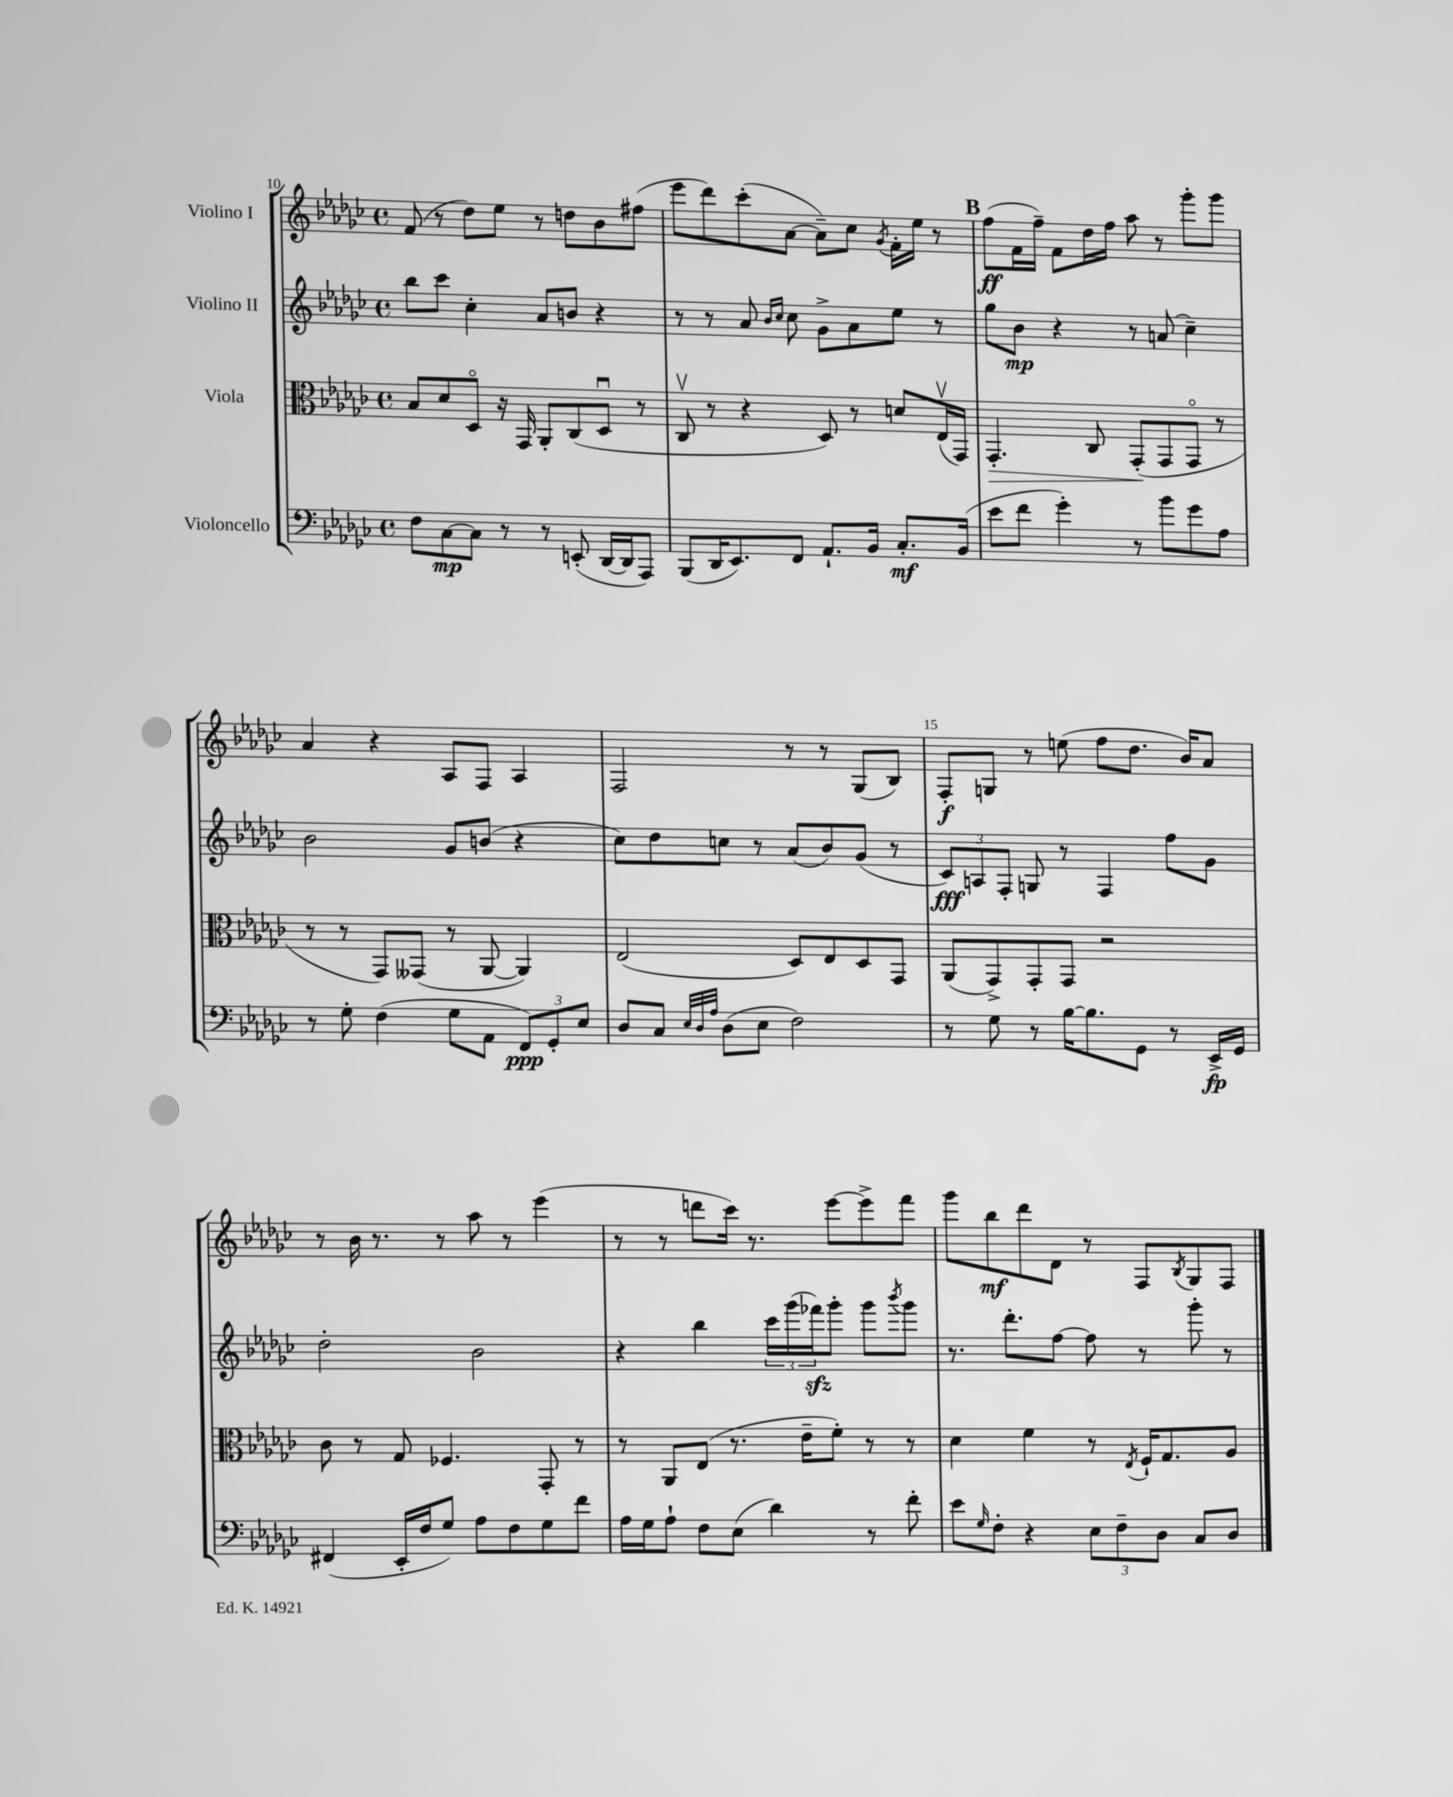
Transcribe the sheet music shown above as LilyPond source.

<<
\new StaffGroup <<
\new Staff = "s0" \with { instrumentName = "Violino I" } {
    \clef treble \key ges \major \defaultTimeSignature \time 4/4
    f'8( r8 des''8) ees''8 r8 d''8 bes'8 fis''8( |
    ees'''8 des'''8) ces'''8-.( aes'8~ aes'8--) ces''8 \acciaccatura { ges'8 } f'16-. ees''16 r8 |
    \mark \markup { \bold "B" } f''8\ff( f'16 f''16--) f'8 des''16 f''16 aes''8 r8 ges'''8-. ges'''8 |
    aes'4 r4 aes8 f8 aes4 |
    f2 r8 r8 ges8( bes8) |
    f8-.\f g8 r8 e''8( f''8 des''8. bes'16) aes'8 |
    r8 bes'16 r8. r8 aes''8 r8 ees'''4( |
    r8 r8 d'''8 ces'''16) r8. ees'''8~ ees'''8-> f'''8 |
    ges'''8 bes''8\mf des'''8 des'8 r8 f8 \acciaccatura { bes8 } ges8 f8 \bar "|." |
}
\new Staff = "s1" \with { instrumentName = "Violino II" } {
    \clef treble \key ges \major \defaultTimeSignature \time 4/4
    bes''8 ces'''8 ces''4-. aes'8 b'8 r4 |
    r8 r8 aes'8 \grace { bes'16 ces''16 } ces''8 ges'8-> aes'8 ees''8 r8 |
    \mark \markup { \bold "B" } ges''8 bes'8\mp r4 r8 a'8( ces''4--) |
    bes'2 ges'8 b'8( r4 |
    ces''8) des''8 c''8 r8 aes'8( bes'8) ges'8( r8 |
    \tuplet 3/2 { ces'8\fff) a8 f8-. } g8 r8 f4 f''8 ges'8 |
    des''2-. bes'2 |
    r4 bes''4 \tuplet 3/2 { ces'''16 ges'''16( fes'''16\sfz) } ges'''8-. ges'''8 \acciaccatura { bes'''8 } ges'''8 |
    r8. des'''8.-. f''8~ f''8 r8 ges'''8-. r8 \bar "|." |
}
\new Staff = "s2" \with { instrumentName = "Viola" } {
    \clef alto \key ges \major \defaultTimeSignature \time 4/4
    bes8 des'8 des8\flageolet r16 ges,16 aes,8-. ces8( des8\downbow r8 |
    ces8\upbow r8 r4 des8) r8 d'8 ees16\upbow( ges,16) |
    \mark \markup { \bold "B" } ges,4.-.\> ces8 ges,8-.\!( ges,8 ges,8\flageolet r8 |
    r8 r8 ges,8) geses,8( r8 aes,8~ aes,4) |
    ees2( des8) ees8 des8 ges,8 |
    aes,8( ges,8->) ges,8-. ges,8 r2 |
    ces'8 r8 ges8 fes4. ges,8-. r8 |
    r8 aes,8 ees8( r8. ees'16-- f'8-.) r8 r8 |
    des'4 f'4 r8 \acciaccatura { ees8 } f16-! ges8. aes8 \bar "|." |
}
\new Staff = "s3" \with { instrumentName = "Violoncello" } {
    \clef bass \key ges \major \defaultTimeSignature \time 4/4
    f8 ces8~\mp ces8 r8 r8 e,8-.( des,16~ des,16 aes,,8) |
    bes,,8( des,16 ees,8.) f,8 aes,8.-! bes,16 ces8.-.\mf bes,16( |
    \mark \markup { \bold "B" } ees'8 f'8 ges'4-.) r8 bes'8 ges'8 aes8 |
    r8 ges8-. f4( ges8 aes,8 \tuplet 3/2 { f,8\ppp) ges,8-. ees8 } |
    des8 ces8 \grace { ees32 des32 aes32 } des8( ees8 f2) |
    r8 ges8 r8 bes16~ bes8. ges,8 r8 ees,16->\fp ges,16 |
    fis,4( ees,16-. f16 ges8) aes8 f8 ges8 f'8 |
    aes16 ges16 aes8-! f8 ees8( des'4) r8 f'8-. |
    ees'8 \grace { ges16 } f8-. r4 \tuplet 3/2 { ees8 f8-- des8 } ces8 des8 \bar "|." |
}
>>
>>
\layout { \context { \Score currentBarNumber = #10 \override BarNumber.break-visibility = ##(#f #t #t) barNumberVisibility = #(every-nth-bar-number-visible 5) } }
